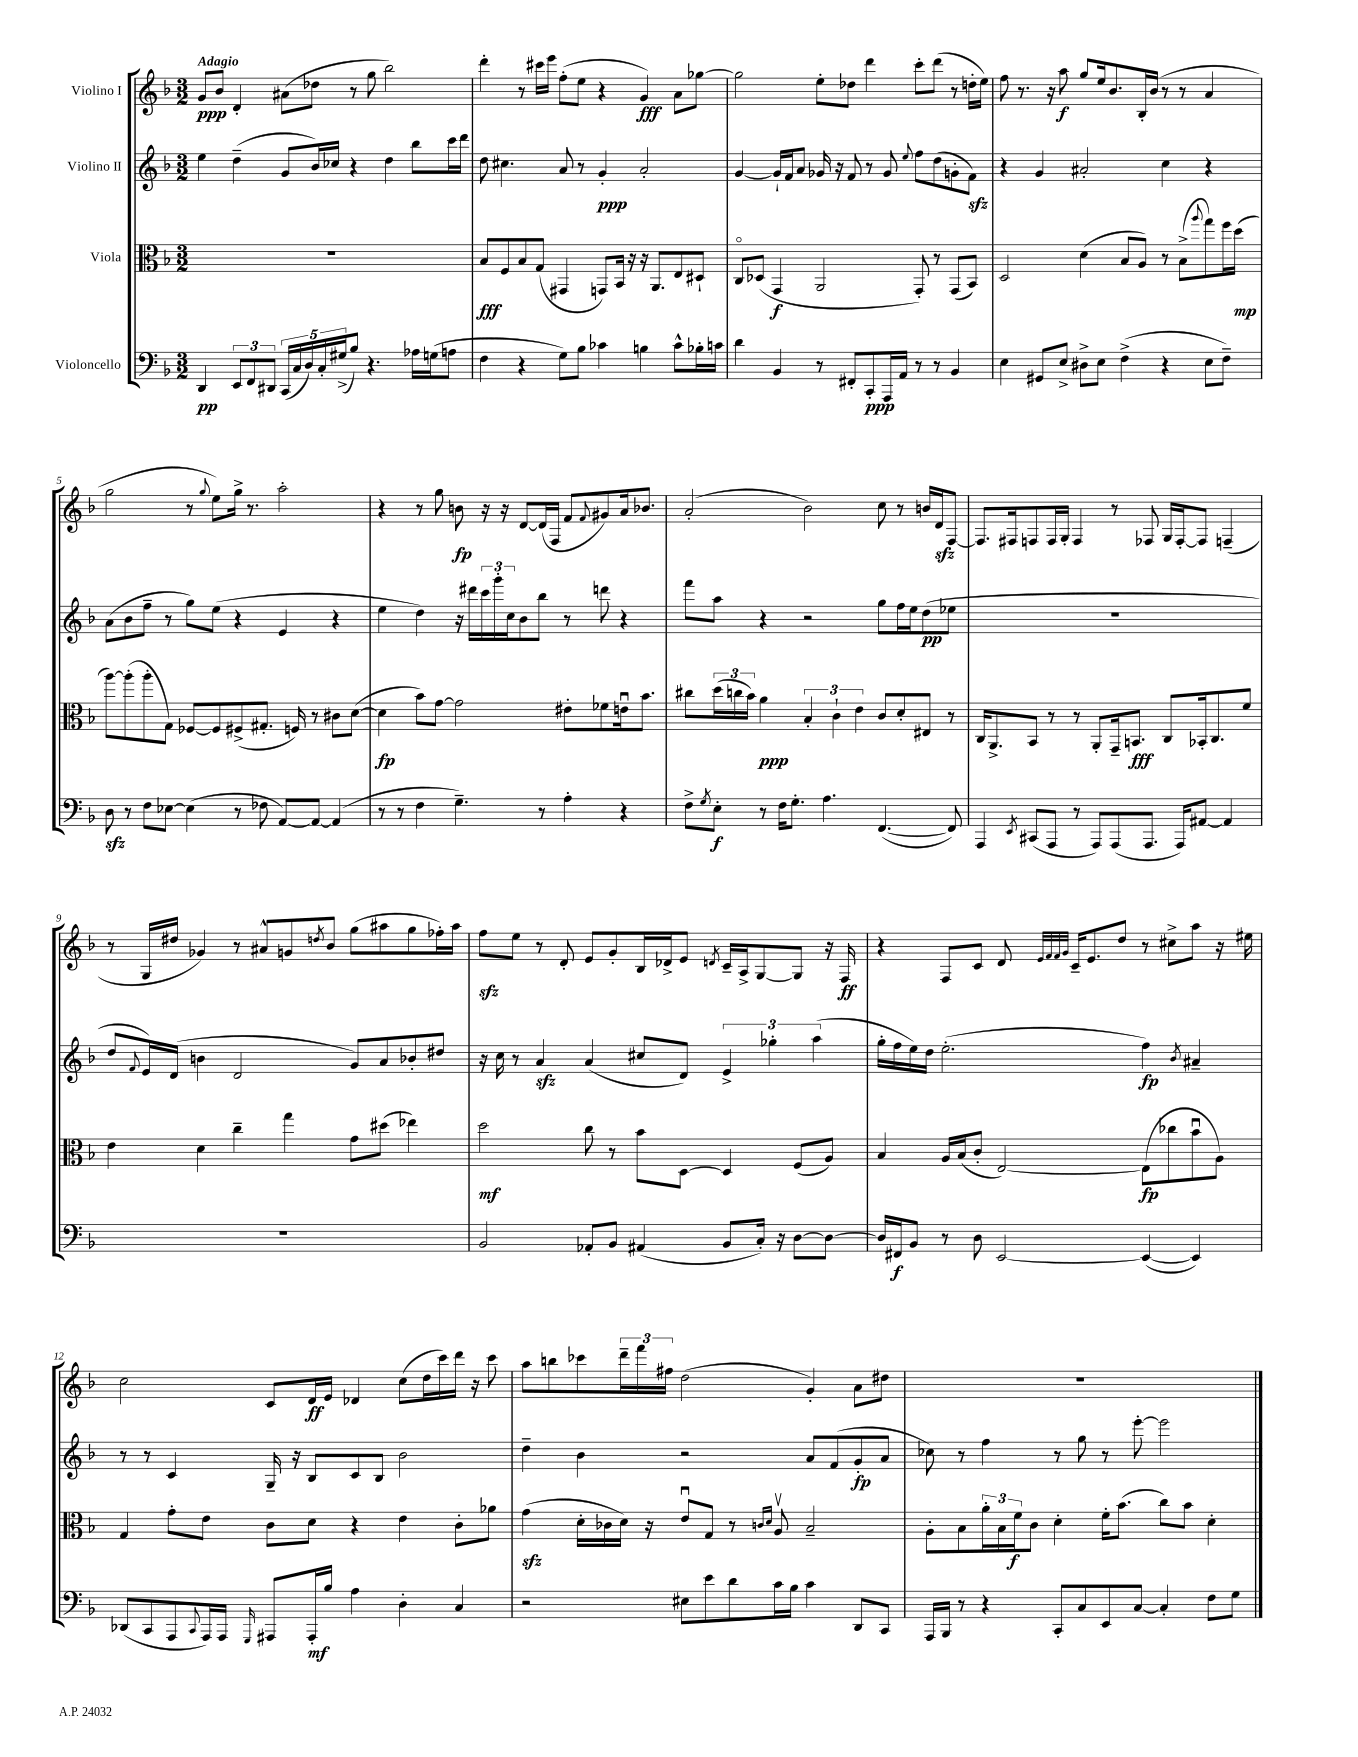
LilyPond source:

<<
\new StaffGroup <<
\new Staff = "s0" \with { instrumentName = "Violino I" } {
    \clef treble \key f \major \numericTimeSignature \time 3/2 \tempo "Adagio"
    g'8\ppp bes'8 d'4-. ais'8( des''8 r8 g''8 bes''2) |
    d'''4-. r8 cis'''16 e'''16 f''8-.( e''8 r4 g'4\fff) a'8 ges''8~ |
    ges''2 e''8-. des''8 d'''4 c'''8-. d'''8( r8 d''16-. e''16) |
    f''8 r8. r16 a''8\f g''8 e''16 bes'8. bes16-. bes'16( r8 r8 a'4 |
    g''2 r8 \appoggiatura { g''8 } e''8) g''16-> r8. a''2-. |
    r4 r8 g''8 b'8\fp r16 r16 d'8~ d'16( f16 f'8 \appoggiatura { f'8 } gis'8) a'16 bes'8. |
    a'2-.( bes'2) c''8 r8 b'16 d'16\sfz f8~ |
    f8. fis16 f8 f16 g16-. f4 r8 fes8 g16 fes16~-. fes8 f4--( |
    r8 g16 dis''16 ges'4) r8 ais'8-^ g'8 \acciaccatura { d''8 } bes'8 g''8( ais''8 g''8 fes''16-.) ais''16 |
    f''8\sfz e''8 r8 d'8-. e'8 g'8-. bes16 des'16-> e'8 \acciaccatura { d'8 } c'16-- a16-> g8~ g8 r16 f16\ff |
    r4 f8 c'8 d'8 \grace { e'32 f'32 f'32 g'32 } c'16-- e'8. d''8 r8 cis''8-> a''8 r16 eis''16 |
    c''2 c'8 d'16\ff e'16 des'4 c''8( d''16 c'''16) d'''16 r16 c'''8 |
    a''8 b''8 ces'''8 \tuplet 3/2 { d'''16-- f'''16 fis''16 } d''2( g'4-.) a'8 dis''8 |
    R1. \bar "|." |
}
\new Staff = "s1" \with { instrumentName = "Violino II" } {
    \clef treble \key f \major \numericTimeSignature \time 3/2
    e''4 d''4--( g'8 bes'16) ces''16 r4 d''4 bes''8 c'''16 d'''16 |
    d''8 cis''4. a'8 r8 g'4-.\ppp a'2-. |
    g'4~ g'16-! f'16 a'8 ges'16 r16 f'8 r8 ges'8 \appoggiatura { e''8 } f''8 d''8( g'8-. f'8\sfz) |
    r4 g'4 ais'2-. c''4 r4 |
    a'8( bes'8 f''8-- r8 g''8) e''8( r4 e'4 r4 |
    e''4 d''4) r16 dis'''16 \tuplet 3/2 { c'''16 g'''16-. c''16 } bes'8 bes''8 r8 d'''8 r4 |
    f'''8 a''8 r4 r2 g''8 f''16 e''16 d''8\pp( ees''8 |
    R1. |
    d''8 \appoggiatura { f'8 } e'16) d'16( b'4 d'2 g'8) a'8 bes'8-. dis''8 |
    r16 c''16 r8 a'4\sfz a'4( cis''8 d'8) \tuplet 3/2 { e'4-> ges''4-. a''4( } |
    g''16-. f''16 e''16) d''16 e''2.-.( f''4\fp) \acciaccatura { bes'8 } ais'4-- |
    r8 r8 c'4 g16-- r16 bes8 c'8 bes8 bes'2 |
    d''4-- bes'4 r2 a'8 f'8( g'8-.\fp a'8 |
    ces''8) r8 f''4 r8 g''8 r8 e'''8~-. e'''2 \bar "|." |
}
\new Staff = "s2" \with { instrumentName = "Viola" } {
    \clef alto \key f \major \numericTimeSignature \time 3/2
    R1. |
    bes8\fff f8 bes8 g8( gis,4 g,8) bes,16 r16 r16 a,8. e8 dis8-! |
    c8\flageolet des8( g,4\f a,2 g,8-.) r8 g,8( bes,8) |
    d2 d'4( bes8 a8) r8 bes8->( \appoggiatura { a''8 } g''8) f''16 d''16\mp( |
    a''8~) a''8-.( a''8-. g8) fes8~ fes8 fis8->( gis8.-. f16) r8 cis'8 d'8~( |
    d'4\fp bes'8) g'8~ g'2 eis'8-. fes'8 e'16\downbow bes'8. |
    cis''8 \tuplet 3/2 { d''16( c''16 bes'16) } a'4\ppp \tuplet 3/2 { bes4-. c'4-! e'4 } c'8 d'8-. eis8 r8 |
    c16 a,8.-> bes,8 r8 r8 a,8-. g,16-- b,8.\fff c8 bes,16-. c8. f'8 |
    e'4 d'4 c''4-- g''4 g'8 dis''8( ees''4) |
    d''2\mf c''8 r8 bes'8 d8~ d4 f8( a8) |
    bes4 a16 bes16( c'8-. e2~) e8\fp( ces''8 bes'8\downbow a8) |
    g4 g'8-. e'8 c'8 d'8 r4 e'4 c'8-. aes'8 |
    g'4\sfz( d'16-. ces'16 d'16) r16 e'8\downbow g8 r8 \grace { c'16 d'16 } a8\upbow bes2-- |
    a8-. bes8 \tuplet 3/2 { a'16-. bes16 f'16\f } c'8 d'4-. f'16-. bes'8.( c''8) bes'8 d'4-. \bar "|." |
}
\new Staff = "s3" \with { instrumentName = "Violoncello" } {
    \clef bass \key f \major \numericTimeSignature \time 3/2
    d,4\pp \tuplet 3/2 { e,8 f,8 dis,8 } \tuplet 5/4 { c,16( c16 d16) c16-. gis16->( } bes8) r4. aes16 g16( a8 |
    f4 r4 g8) bes8 ces'4 b4 ces'8-^ bes16-. c'16 |
    d'4 bes,4 r8 fis,8-. c,8-.\ppp a,,16 a,16 r8 r8 bes,4 |
    e4 gis,8 e8-> dis8-> e8 f4->( r4 e8 f8--) |
    d8\sfz r8 f8 ees8~ ees4( r8 fes8 a,8~) a,8~ a,4( |
    r8 r8 f4 g4.--) r8 a4-. r4 |
    f8-> \acciaccatura { g8 } e8-.\f r8 f16 g8.-. a4. f,4.~( f,8) |
    a,,4 \acciaccatura { e,8 } cis,8( a,,8 r8 a,,8) a,,8( a,,8. a,,16) ais,8~ ais,4 |
    R1. |
    bes,2 aes,8-. bes,8 ais,4( bes,8 c16-.) r16 d8~ d8~ |
    d16 fis,16\f bes,8 r8 d8 e,2~ e,4~( e,4) |
    des,8( c,8 a,,8 \appoggiatura { c,8 } a,,16) a,,16 \grace { g,,16 } ais,,8 ais,,16-.\mf bes16 a4 d4-. c4 |
    r2 eis8 e'8 d'8 c'16 bes16 c'4 d,8 c,8 |
    a,,16 bes,,16 r8 r4 c,8-. c8 e,8 c8~ c4-. f8 g8 \bar "|." |
}
>>
>>
